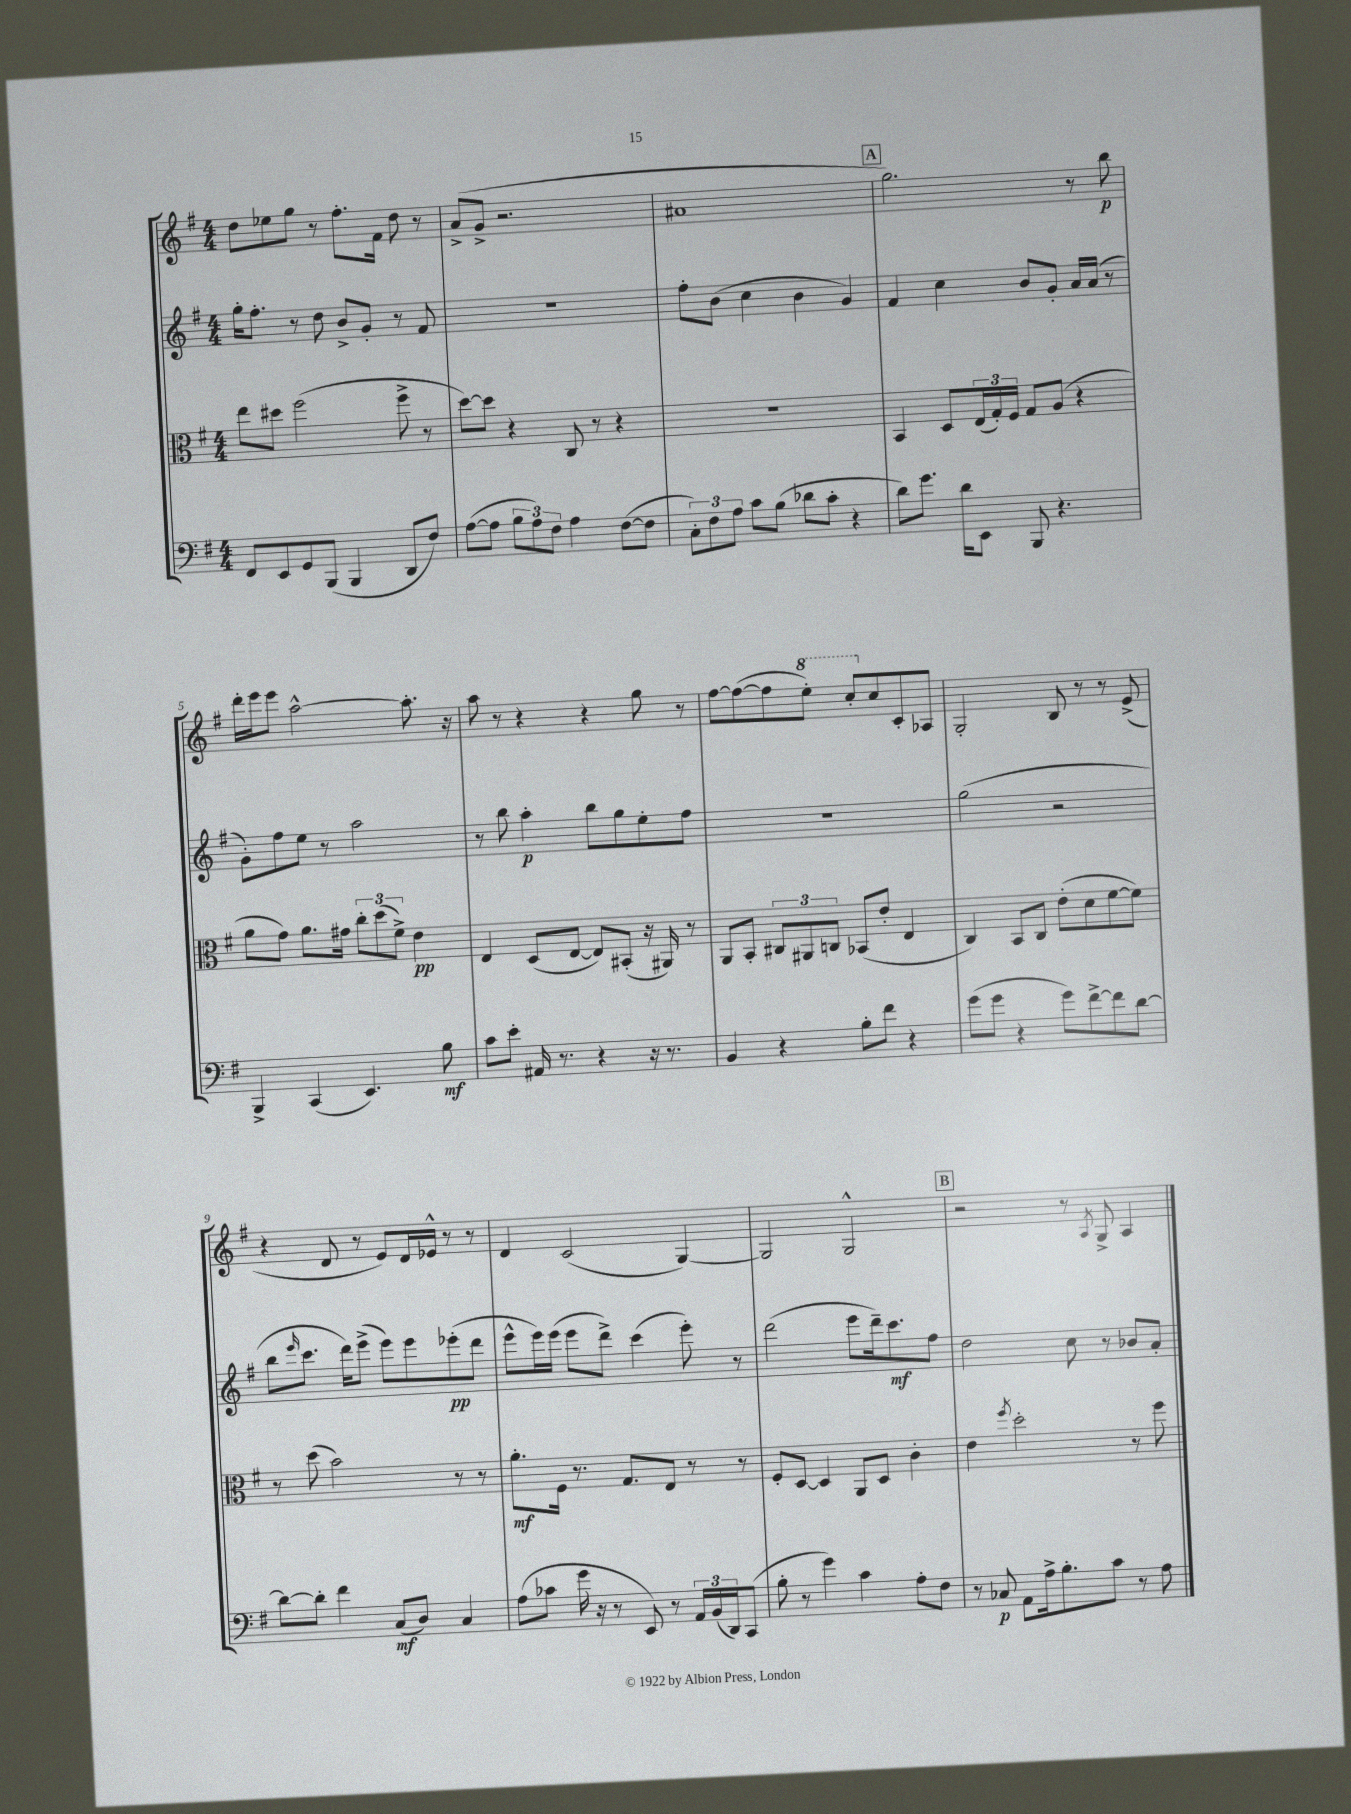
<<
\new StaffGroup <<
\new Staff = "s0" {
    \clef treble \key g \major \numericTimeSignature \time 4/4
    d''8 ees''8 g''8 r8 fis''8.-. fis'16 d''8 r8 |
    a'8->( g'8-> r2. |
    ais'1 |
    \mark \markup { \box "A" } g''2.) r8 b''8\p |
    d'''16-. e'''16 e'''8 a''2~-^ a''8.-. r16 |
    a''8 r8 r4 r4 g''8 r8 |
    fis''8~ fis''8~( fis''8 \ottava #1 e'''8-.) c'''8-. \ottava #0 c''8 c'8-. aes8 |
    g2-. b8 r8 r8 e'8->( |
    r4 d'8 r8 e'8) d'16 ees'16-^ r8 r8 |
    d'4 c'2( g4~) |
    g2 g2-^ |
    \mark \markup { \box "B" } r2 r8 \acciaccatura { a8 } g8-> a4 \bar "|." |
}
\new Staff = "s1" {
    \clef treble \key g \major \numericTimeSignature \time 4/4
    g''16-. fis''8.-. r8 d''8 b'8-> g'8-. r8 fis'8 |
    r1 |
    fis''8-. b'8( c''4 b'4 g'4) |
    \mark \markup { \box "A" } fis'4 c''4 b'8 g'8-. a'16 a'16( r8 |
    g'8-.) fis''8 e''8 r8 a''2 |
    r8 b''8 a''4-.\p b''8 g''8 e''8-. fis''8 |
    R1 |
    g''2( r2 |
    b''8 \grace { e'''16 } c'''8. d'''16) e'''8->( e'''8) e'''8 ees'''8-.\pp( d'''8 |
    e'''8-^ e'''16) e'''16( e'''8 d'''8->) c'''4( e'''8-.) r8 |
    d'''2( e'''8 d'''16--) c'''8.\mf fis''8 |
    \mark \markup { \box "B" } d''2 c''8 r8 bes'8 a'8-. \bar "|." |
}
\new Staff = "s2" {
    \clef alto \key g \major \numericTimeSignature \time 4/4
    e''8 dis''8 fis''2( fis''8-> r8 |
    d''8~) d''8 r4 c8 r8 r4 |
    R1 |
    \mark \markup { \box "A" } b,4 d8 \tuplet 3/2 { e16( g16-.) fis16 } g8 a8( r4 |
    a'8 g'8) a'8. gis'16 \tuplet 3/2 { c''8-. d''8( fis'8->) } e'4\pp |
    e4 d8( e8~ e8) bis,8-.( r16 ais,16) r8 |
    a,8 b,8-. \tuplet 3/2 { cis8 ais,8 c8 } bes,8( e'8-. e4 |
    c4) b,8 c8 e'8-.( d'8 fis'8~ fis'8) |
    r8 d''8( b'2) r8 r8 |
    a'8.-.\mf fis16 r8. g8. e8 r8 r8 |
    fis8-. d8~ d4 a,8 d8 c'4-. |
    \mark \markup { \box "B" } e'4 \acciaccatura { fis''8 } d''2-. r8 fis''8 \bar "|." |
}
\new Staff = "s3" {
    \clef bass \key g \major \numericTimeSignature \time 4/4
    fis,8 e,8 g,8 b,,8( b,,4 d,8 fis8) |
    a8~( a8 \tuplet 3/2 { b8 a8) fis8 } a4 fis8~( fis8 |
    \tuplet 3/2 { c8-.) fis8 a8 } c'8 b8( des'8 c'8-. r4 |
    \mark \markup { \box "A" } d'8) g'8. d'16 e,8 b,,8 r4. |
    b,,4-> c,4( e,4.) b8\mf |
    c'8 e'8-. ais,16 r8. r4 r16 r8. |
    b,4 r4 b8-. fis'8 r4 |
    g'8( g'8 r4 g'8) fis'8~-> fis'8 d'8~ |
    d'8~ d'8-. fis'4 c8\mf( d8) c4 |
    a8( ces'8 g'16 r16 r8 e,8) r8 \tuplet 3/2 { a,16 b,16( d,16) } c,8( |
    b8-. r8 g'4) c'4 a8-. fis8 |
    \mark \markup { \box "B" } r8 ces8\p a,8 a16-> b8.-. c'8 r8 a8 \bar "|." |
}
>>
>>
